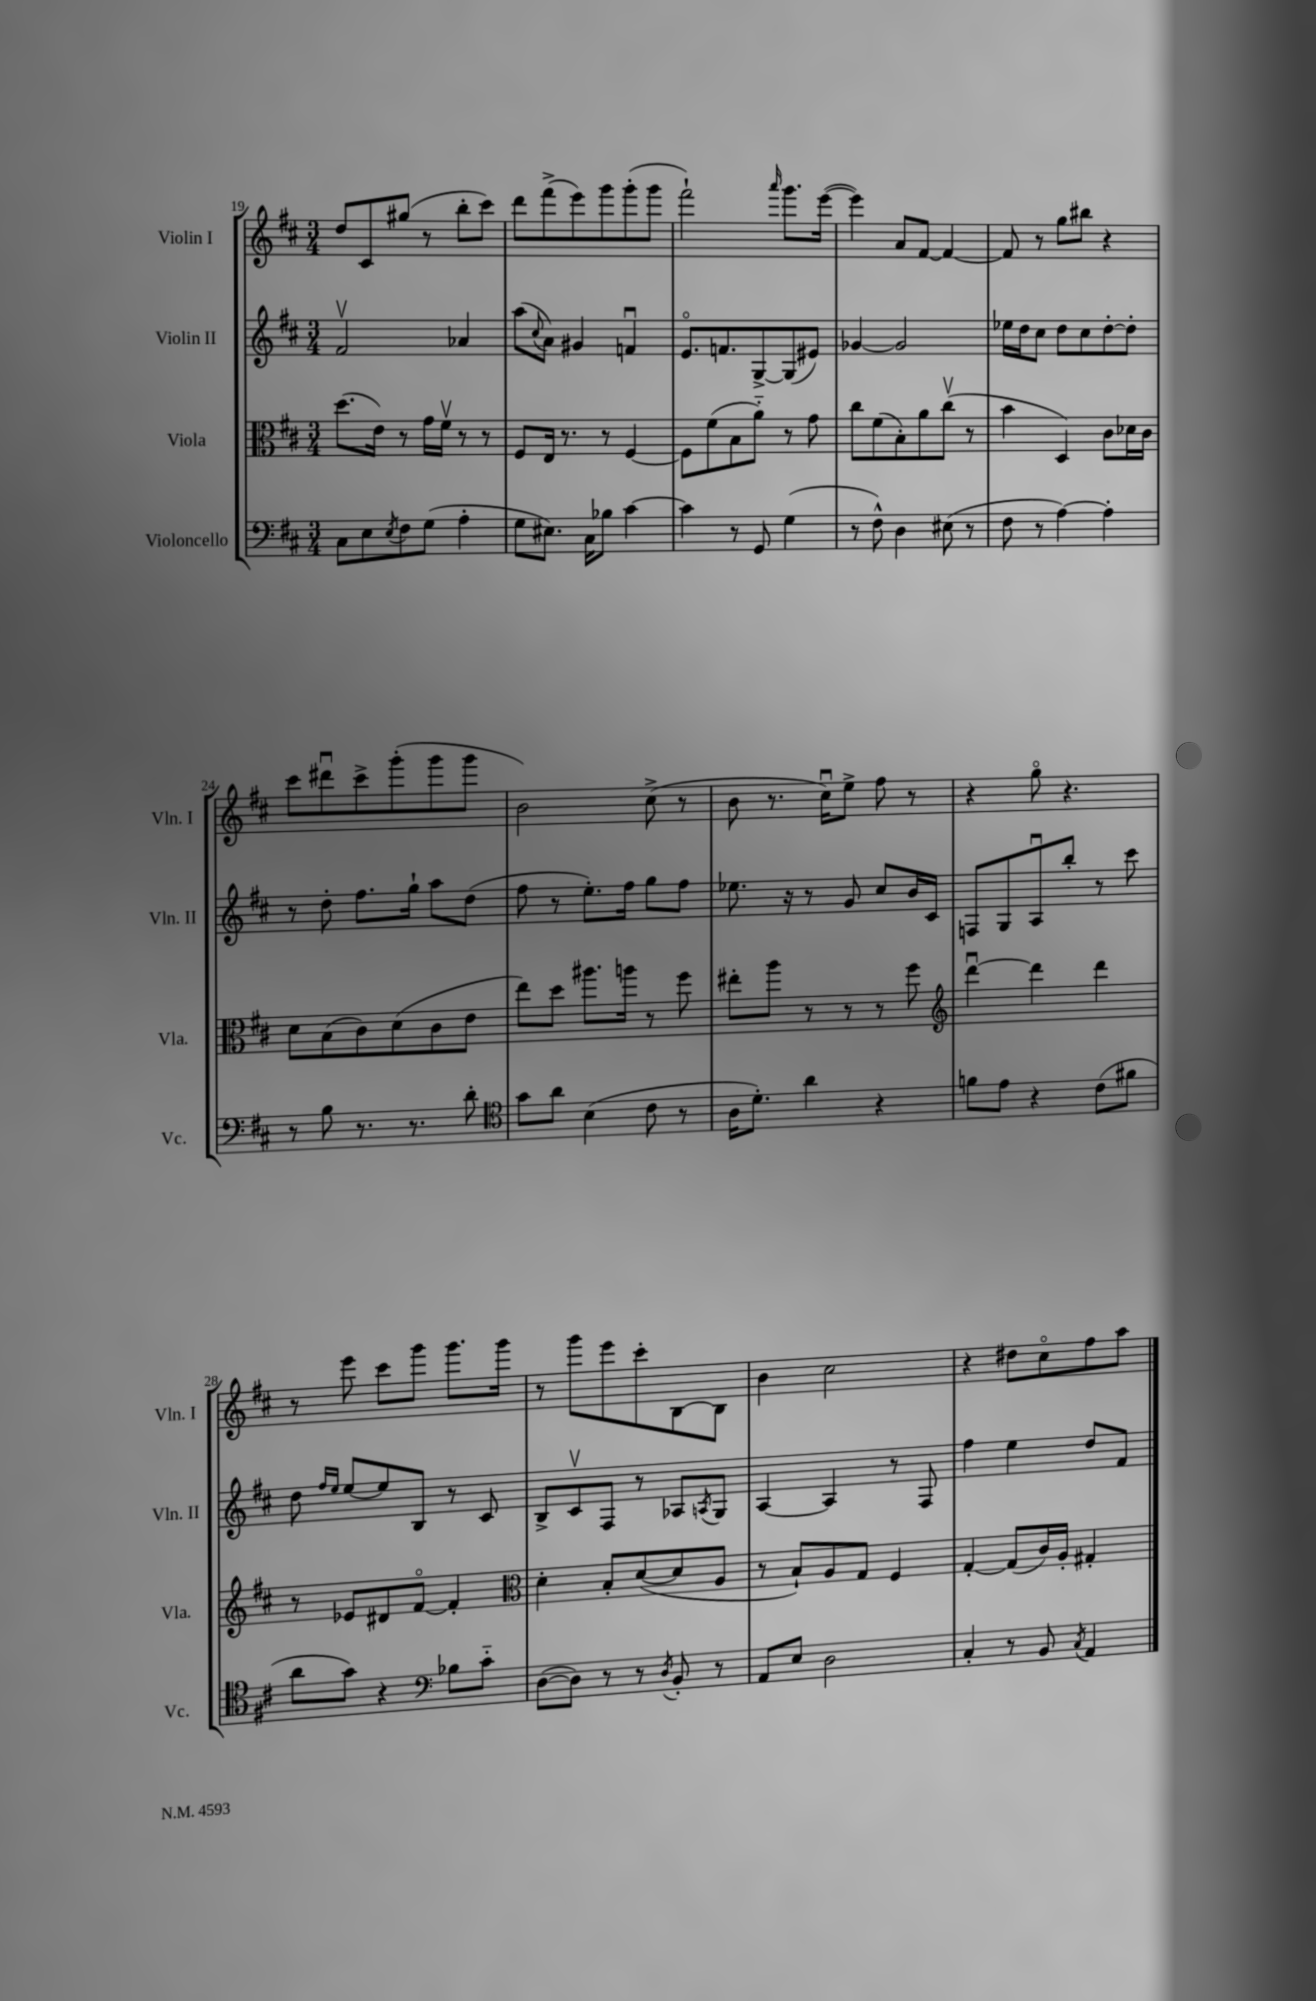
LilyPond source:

<<
\new StaffGroup <<
\new Staff = "s0" \with { instrumentName = "Violin I" shortInstrumentName = "Vln. I" } {
    \clef treble \key d \major \numericTimeSignature \time 3/4
    d''8 cis'8 gis''8( r8 b''8-. cis'''8) |
    d'''8 fis'''8->( e'''8) g'''8 g'''8-.( g'''8 |
    fis'''2-!) \grace { a'''16 } g'''8. e'''16~( |
    e'''4) a'8 fis'8~ fis'4~ |
    fis'8 r8 g''8 bis''8 r4 |
    cis'''8 dis'''8\downbow cis'''8-> g'''8-.( g'''8 g'''8 |
    b'2) cis''8->( r8 |
    b'8 r8. cis''16\downbow) e''8-> fis''8 r8 |
    r4 g''8\flageolet r4. |
    r8 e'''8 cis'''8 g'''8 g'''8. g'''16 |
    r8 g'''8 e'''8 cis'''8-. b8~ b8 |
    b'4 cis''2 |
    r4 dis''8 cis''8\flageolet fis''8 a''8 \bar "|." |
}
\new Staff = "s1" \with { instrumentName = "Violin II" shortInstrumentName = "Vln. II" } {
    \clef treble \key d \major \numericTimeSignature \time 3/4
    fis'2\upbow aes'4 |
    a''8( \appoggiatura { cis''8 } a'8) gis'4 f'4\downbow |
    e'8.\flageolet f'8. g8~-> g8( eis'8) |
    ges'4~ ges'2 |
    ees''16 d''16 cis''8 d''8 cis''8 d''8~-. d''8-. |
    r8 d''8-. fis''8. g''16-! a''8 d''8( |
    fis''8 r8 e''8.-.) fis''16 g''8 fis''8 |
    ees''8. r16 r8 g'8 cis''8 b'16 cis'16 |
    f8 g8 a8\downbow b''8-. r8 cis'''8 |
    d''8 \grace { fis''16 e''16 } e''8~ e''8 b8 r8 cis'8 |
    b8-> cis'8\upbow fis8 r8 aes8 \acciaccatura { a8 } g8 |
    a4~ a4 r8 fis8 |
    fis''4 e''4 d''8 fis'8 \bar "|." |
}
\new Staff = "s2" \with { instrumentName = "Viola" shortInstrumentName = "Vla." } {
    \clef alto \key d \major \numericTimeSignature \time 3/4
    d''8.( e'16) r8 g'16 fis'16\upbow r8 r8 |
    fis8 e16 r8. r8 fis4~ |
    fis8 fis'8( b8 a'8-_) r8 g'8 |
    cis''8 fis'8( b8-.) a'8 cis''8\upbow( r8 |
    b'4 d4) cis'8 des'16 cis'16 |
    d'8 b8( cis'8) d'8( cis'8 e'8 |
    e''8) d''8 ais''8. a''16 r8 fis''8 |
    eis''8-. a''8 r8 r8 r8 fis''8 |
    \clef treble d'''4~\downbow d'''4 d'''4 |
    r8 ees'8 dis'8 fis'8~\flageolet fis'4-. |
    \clef alto d'4-. b8-. d'8~( d'8 a8 |
    r8 b8-!) a8 g8 fis4 |
    g4~-. g8( cis'16) a16-. gis4-. \bar "|." |
}
\new Staff = "s3" \with { instrumentName = "Violoncello" shortInstrumentName = "Vc." } {
    \clef bass \key d \major \numericTimeSignature \time 3/4
    cis8 e8 \acciaccatura { e8 } fis8 g8( a4-. |
    g8 eis8.) cis16 bes8 cis'4~ |
    cis'4 r8 g,8 g4( |
    r8 fis8-^) d4 eis8( r8 |
    fis8 r8 a4~) a4-. |
    r8 b8 r8. r8. d'8-. |
    \clef tenor g'8 a'8 b4( cis'8 r8 |
    a16 d'8.-.) a'4 r4 |
    f'8 e'8 r4 cis'8( fis'8 |
    a'8 g'8) r4 \clef bass bes8 cis'8-_ |
    d8~( d8) r8 r8 \acciaccatura { d8 } b,8-. r8 |
    a,8 e8 d2 |
    cis4-. r8 b,8 \acciaccatura { cis8 } a,4 \bar "|." |
}
>>
>>
\layout { \context { \Score currentBarNumber = #19 } }
